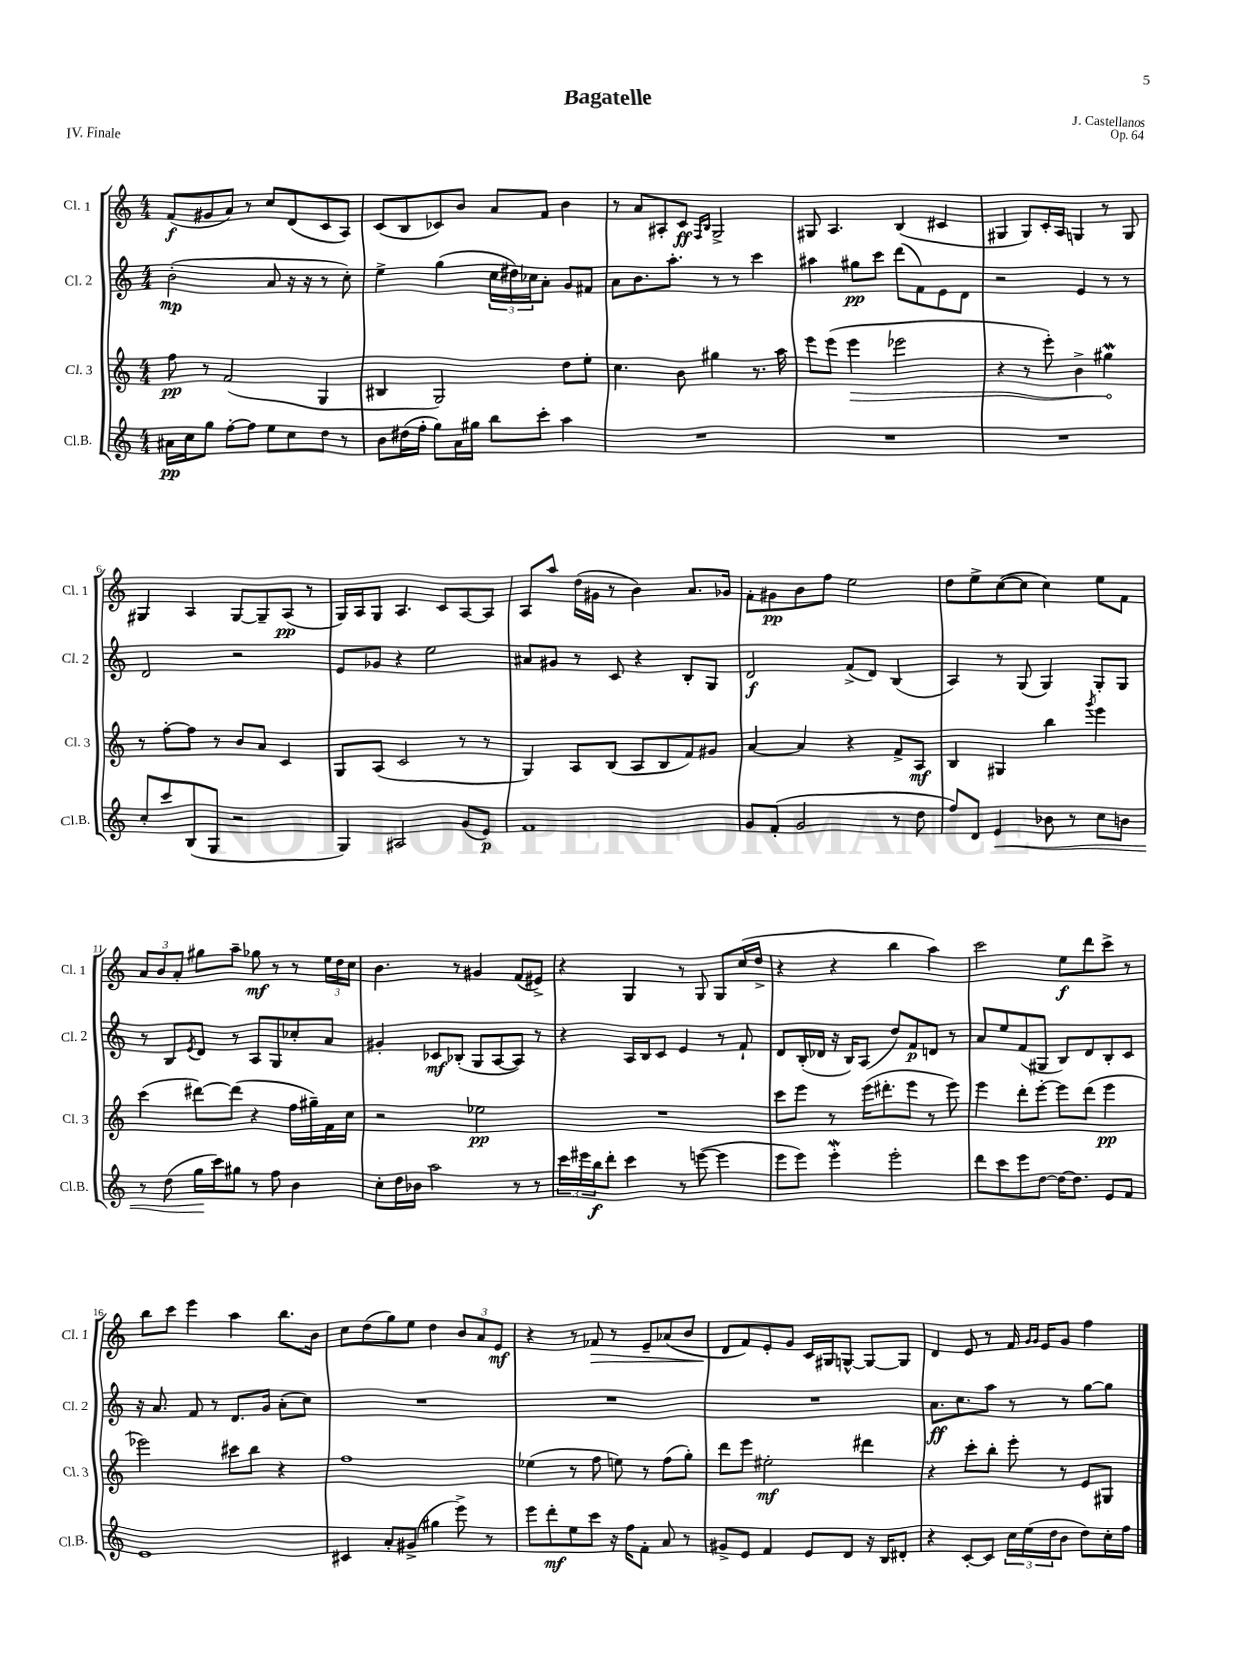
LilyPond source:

\header { title = "Bagatelle" composer = "J. Castellanos" opus = "Op. 64" piece = "IV. Finale" }
<<
\new StaffGroup <<
\new Staff = "s0" \with { instrumentName = "Cl. 1" shortInstrumentName = "Cl. 1" } {
    \clef treble \key c \major \numericTimeSignature \time 4/4
    f'8\f( gis'8 a'8) r8 c''8 d'8( c'8 a8) |
    c'8( b8 ces'8) b'8 a'8 f'8 b'4 |
    r8 a'8 ais8-. c'8\ff \grace { f16 b16 } g2-> |
    gis8 a4. b4( cis'4 |
    gis4 gis8) c'16-. a16 g4 r8 g8 |
    gis4 a4 gis8~ gis8-- a8\pp( r8 |
    g16) a16 g8 a4. c'8 a8~ a8 |
    a8 a''8 d''16( gis'16 r8 b'4) a'8. ges'16 |
    f'8-. gis'8\pp b'8 f''8 e''2 |
    d''8 e''8-> c''8~( c''8 c''4) e''8 f'8 |
    \tuplet 3/2 { a'8 b'8 a'8-. } gis''8 a''8-- ges''8\mf r8 r8 \tuplet 3/2 { e''16 d''16 c''16 } |
    b'4. r8 gis'4 f'8( eis'8->) |
    r4 g4 r8 g8 g8 c''16( d''16-> |
    r4 r4 b''4 a''4) |
    c'''2 e''8\f d'''8 c'''8-> r8 |
    b''8 c'''8 e'''4 a''4 b''8. b'16 |
    c''8 d''8( g''8) e''8 d''4 \tuplet 3/2 { b'8 a'8 e'8\mf } |
    r4 r8 fes'8\> r8 e'8-- aes'8( b'8 |
    d'8\! f'8) e'8-. g'8 c'16 gis16 g8~-^ g8~ g8 |
    d'4 e'8 r8 f'16 \grace { g'16 g'16 } e'16 g'8 f''4 \bar "|." |
}
\new Staff = "s1" \with { instrumentName = "Cl. 2" shortInstrumentName = "Cl. 2" } {
    \clef treble \key c \major \numericTimeSignature \time 4/4
    b'2-.\mp( a'8 r16 r16 r8 c''8-.) |
    e''4-> g''4( \tuplet 3/2 { c''16 dis''16) ces''16 } a'8-. g'8 fis'8 |
    a'8 b'8. a''8.-. r8 r8 c'''4 |
    ais''4 gis''8\pp c'''8 d'''8( f'8) e'8 d'8 |
    r2 e'4 r8 r8 |
    d'2 r2 |
    e'8 ges'8 r4 e''2 |
    ais'8 gis'8 r8 c'8 r4 b8-. g8 |
    d'2\f f'8->( d'8) b4( |
    a4) r8 g8( g4) g8-. g8 |
    r8 b8 \acciaccatura { e'8 } d'8 r8 a8 g8 ces''8-. a'8 |
    gis'4-. ces'8\mf bes8-.( g8 a8~ a8) r8 |
    r4 a16 b16 c'8 e'4 r8 f'8-! |
    d'8 b16-.( des'16 r16 b16) a8( d''8) f'8\p d'8 r8 |
    a'8 e''8 f'8( gis8 b8) d'8 b8-. c'8 |
    r16 a'8. f'8 r8 d'8. g'16 a'8-.( c''8) |
    R1 |
    R1 |
    R1 |
    a'8.\ff c''8. a''8 r8 r8 g''8~ g''8 \bar "|." |
}
\new Staff = "s2" \with { instrumentName = "Cl. 3" shortInstrumentName = "Cl. 3" } {
    \clef treble \key c \major \numericTimeSignature \time 4/4
    f''8\pp r8 f'2( g4 |
    bis4 g2) d''8 e''8-. |
    c''4. b'8 gis''4 r8. a''16 |
    e'''8 e'''8( \once \override Hairpin.circled-tip = ##t e'''4\> ees'''2 |
    r4 r8 e'''8-.) b'4-> gis''4\mordent\! |
    r8 f''8~-. f''8 r8 b'8 a'8 c'4 |
    g8 a8( c'2 r8 r8 |
    g4) a8 b8( a8 b8 f'8) gis'8 |
    a'4~ a'4 r4 f'8-> a8\mf |
    b4 gis4 b''4 \acciaccatura { g'''8 } e'''4 |
    c'''4( dis'''8~) dis'''8( r4 f''16 gis''16--) f'16 c''16 |
    r2 ees''2\pp |
    R1 |
    c'''8 e'''8 r8 e'''16( dis'''8.-. e'''8 r8 e'''8) |
    e'''4 d'''8-. e'''8~-. e'''8 d'''8( e'''4\pp |
    ees'''2) cis'''8 b''8 r4 |
    f''1 |
    ees''4( r8 f''8 e''8) r8 f''8( g''8-.) |
    d'''8 e'''8 eis''2-.\mf dis'''4 |
    r4 c'''8-. b''8-. e'''8-. r8 e'8 gis8 \bar "|." |
}
\new Staff = "s3" \with { instrumentName = "Cl.B." shortInstrumentName = "Cl.B." } {
    \clef treble \key c \major \numericTimeSignature \time 4/4
    ais'16\pp c''16 g''8 f''8~-. f''8 e''8 c''8 d''8 r8 |
    b'8 dis''16( f''16-. g''8) a'16 gis''16 b''8 c'''8-. a''4 |
    R1 |
    R1 |
    R1 |
    c''8-. c'''8 b8( g8 r2 |
    g4) ais2 g'8( e'8\p) |
    f'1 |
    g'8 f'8-.( g'2 r8 d''8 |
    f''8) d'8 e'4\< bes'8 r8 c''8 b'8 |
    r8 d''8( g''16\! c'''16) gis''8 r8 f''8 b'4 |
    c''8-. d''16 bes'16 a''2 r8 r8 |
    \tuplet 3/2 { c'''16 eis'''16 b''16\f } d'''8-. c'''4 r8 e'''8~( e'''4 |
    e'''8 e'''8) e'''4-.\mordent e'''2-. |
    d'''8 c'''8 e'''8 d''8~ d''16~ d''8. e'8 f'8 |
    e'1 |
    cis'4 a'8-. gis'8->( gis''4 e'''8->) r8 |
    e'''8 d'''8-.\mf e''8 c'''8 r16 f''16 f'8-. a'8 r8 |
    gis'8-> e'8 f'4 e'8 d'8 r16 b16 dis'8-. |
    r4 c'8~-. c'8 \tuplet 3/2 { c''16 e''16( d''16 } b'8 d''8) c''16-. f''16 \bar "|." |
}
>>
>>
